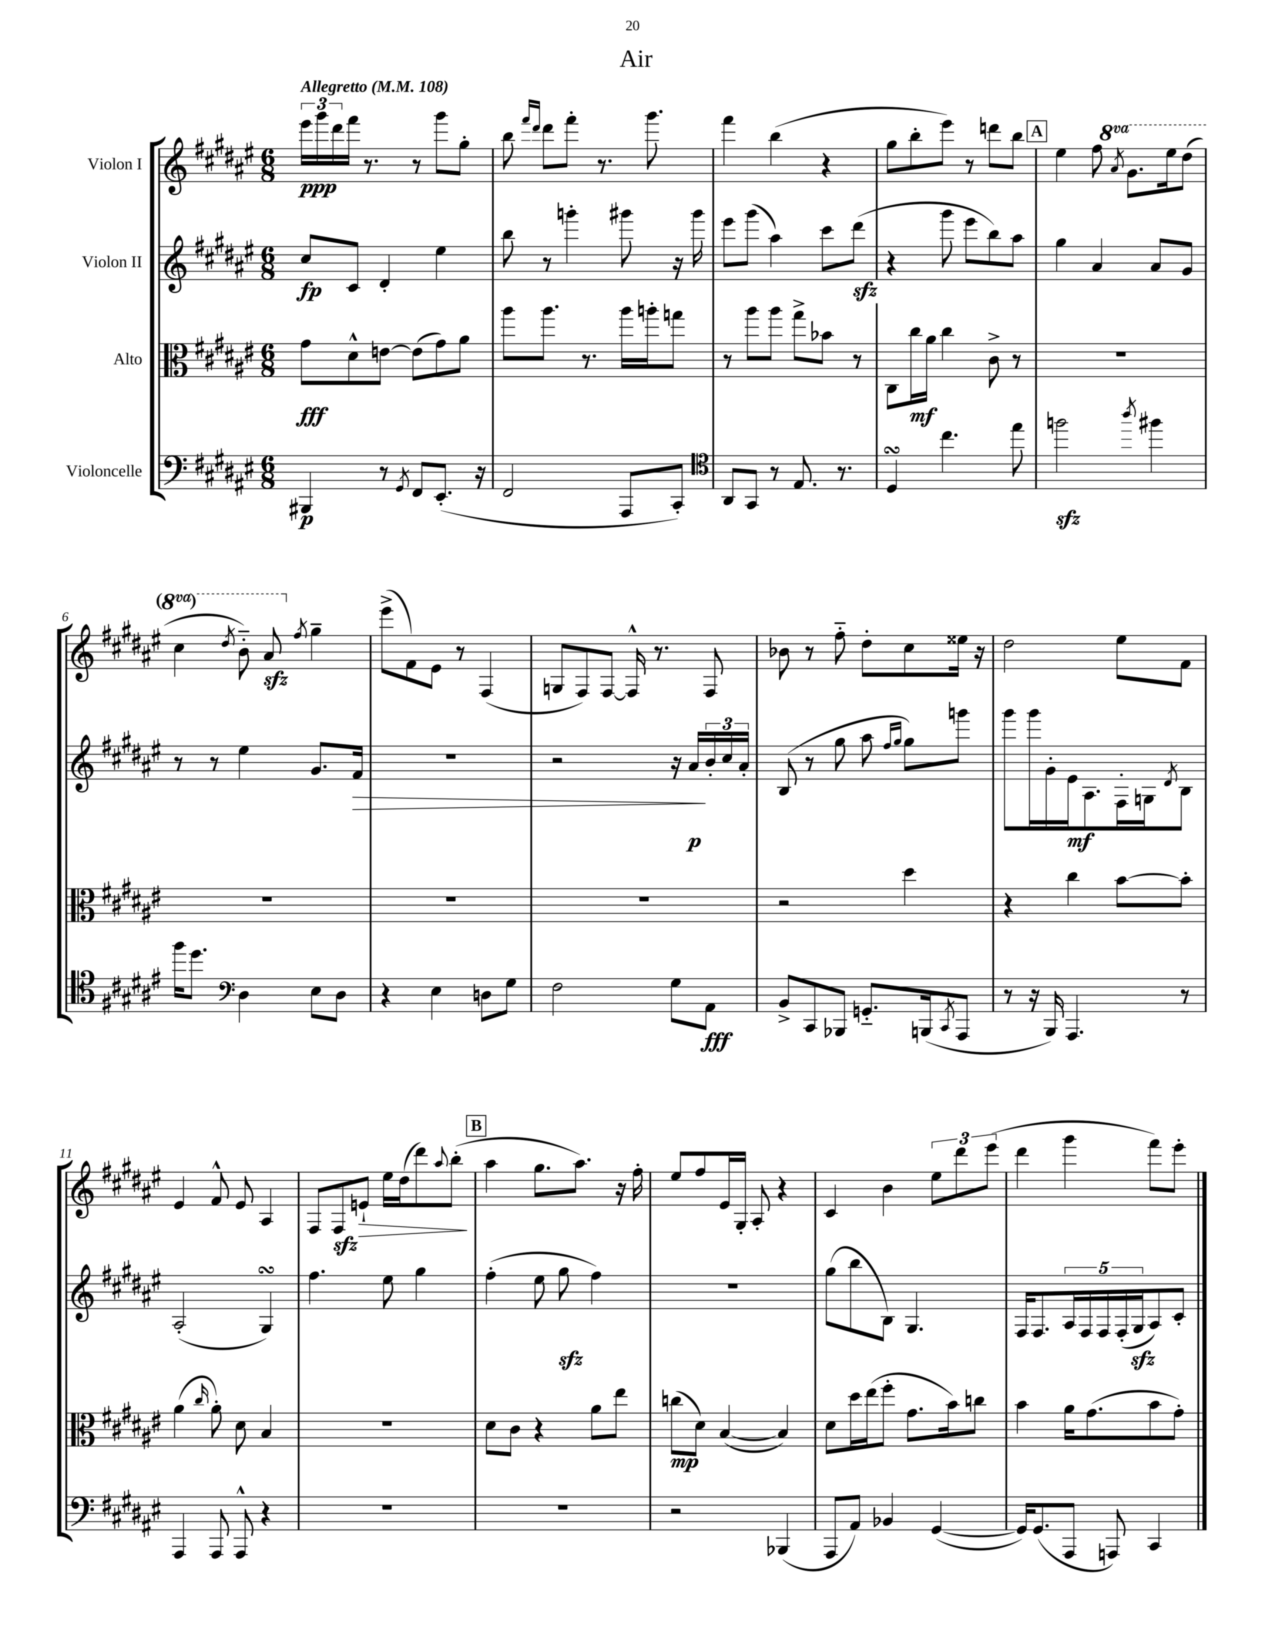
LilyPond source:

\header { title = "Air" }
<<
\new StaffGroup <<
\new Staff = "s0" \with { instrumentName = "Violon I" } {
    \clef treble \key fis \major \numericTimeSignature \time 6/8 \set Staff.ottavationMarkups = #ottavation-simple-ordinals \tempo "Allegretto" 4 = 108
    \tuplet 3/2 { eis'''16\ppp gis'''16 dis'''16 } fis'''16 r8. r8 gis'''8 gis''8-. |
    b''8 \grace { fis'''16 dis'''16 } dis'''8 fis'''8-. r8. gis'''8. |
    fis'''4 b''4( r4 |
    gis''8 b''8-. eis'''8) r8 d'''8 b''8 |
    \mark \markup { \box "A" } eis''4 fis''8 \ottava #1 \acciaccatura { ais''8 } gis''8. eis'''16 dis'''8( |
    cis'''4 \acciaccatura { dis'''8 } b''8-_) ais''8\sfz \ottava #0 \acciaccatura { fis''8 } gis''4-- |
    eis'''8->( fis'8) eis'8 r8 fis4( |
    g8 fis8) fis8~ fis16-^ r8. fis8 |
    bes'8 r8 fis''8-_ dis''8-. cis''8 eisis''16 r16 |
    dis''2 eis''8 fis'8 |
    eis'4 fis'8-^ eis'8 ais4 |
    fis8 fis8\sfz e'8-!\> eis''16 dis''16( dis'''8) \appoggiatura { ais''8 } b''8-.\!( |
    \mark \markup { \box "B" } ais''4 gis''8. ais''8.) r16 fis''16-. |
    eis''8 fis''8 eis'16 gis16-. ais8-. r4 |
    cis'4 b'4 \tuplet 3/2 { eis''8 dis'''8 eis'''8( } |
    dis'''4 gis'''4 fis'''8) eis'''8-. \bar "|." |
}
\new Staff = "s1" \with { instrumentName = "Violon II" } {
    \clef treble \key fis \major \numericTimeSignature \time 6/8
    cis''8\fp cis'8 dis'4-. eis''4 |
    b''8 r8 g'''4-. gis'''8 r16 gis'''16 |
    eis'''8 gis'''8( ais''4) cis'''8 dis'''8\sfz( |
    r4 gis'''8 eis'''8 b''8) ais''8 |
    \mark \markup { \box "A" } gis''4 ais'4 ais'8 gis'8 |
    r8 r8 eis''4 gis'8. fis'16\> |
    R2. |
    r2 r16 ais'16\p\! \tuplet 3/2 { b'16-. cis''16 ais'16-. } |
    b8( r8 gis''8 ais''8 \grace { fis''16 gis''16 } gis''8) g'''8 |
    gis'''8 gis'''16 gis'16-. eis'16\mf ais8. fis16-. g16 \acciaccatura { dis'8 } b8 |
    ais2-.( gis4\turn) |
    fis''4. eis''8 gis''4 |
    \mark \markup { \box "B" } fis''4-.( eis''8 gis''8\sfz fis''4) |
    R2. |
    gis''8( b''8 b8) gis4. |
    fis16 fis8. \tuplet 5/4 { ais16 fis16 fis16 fis16-.( gis16\sfz } ais8) cis'8-. \bar "|." |
}
\new Staff = "s2" \with { instrumentName = "Alto" } {
    \clef alto \key fis \major \numericTimeSignature \time 6/8
    gis'8\fff dis'8-^ e'8~ e'8( gis'8) ais'8 |
    ais''8 ais''8. r8. ais''16 a''16-. g''8 |
    r8 ais''8 ais''8 gis''8-> bes'8 r8 |
    cis8 cis''16\mf ais'16 cis''4 cis'8-> r8 |
    \mark \markup { \box "A" } R2. |
    R2. |
    R2. |
    R2. |
    r2 dis''4 |
    r4 cis''4 b'8~ b'8-. |
    ais'4( \grace { cis''16 } ais'8-.) dis'8 b4 |
    R2. |
    \mark \markup { \box "B" } dis'8 cis'8 r4 ais'8 eis''8 |
    c''8\mp( dis'8) b4~( b4) |
    dis'8 dis''16 eis''16( fis''8-. gis'8. b'16) c''8 |
    b'4 ais'16 gis'8.( b'8 gis'8-.) \bar "|." |
}
\new Staff = "s3" \with { instrumentName = "Violoncelle" } {
    \clef bass \key fis \major \numericTimeSignature \time 6/8
    bis,,4\p r8 \acciaccatura { gis,8 } fis,8 eis,8.-.( r16 |
    fis,2 ais,,8 cis,8-.) |
    \clef tenor ais,8 gis,8 r8 eis8. r8. |
    dis4\turn cis''4. eis''8 |
    \mark \markup { \box "A" } f''2\sfz \acciaccatura { ais''8 } fis''4 |
    fis''16 dis''8. \clef bass dis4 eis8 dis8 |
    r4 eis4 d8 gis8 |
    fis2 gis8 ais,8\fff |
    b,8-> cis,8 bes,,8 g,8.-_ b,,16( \acciaccatura { cis,8 } ais,,8 |
    r8 r16 b,,16) ais,,4. r8 |
    ais,,4 ais,,8 ais,,8-^ r4 |
    R2. |
    \mark \markup { \box "B" } R2. |
    r2 bes,,4( |
    ais,,8 ais,8) bes,4 gis,4~( |
    gis,16) gis,8.( ais,,8 a,,8) cis,4 \bar "|." |
}
>>
>>
